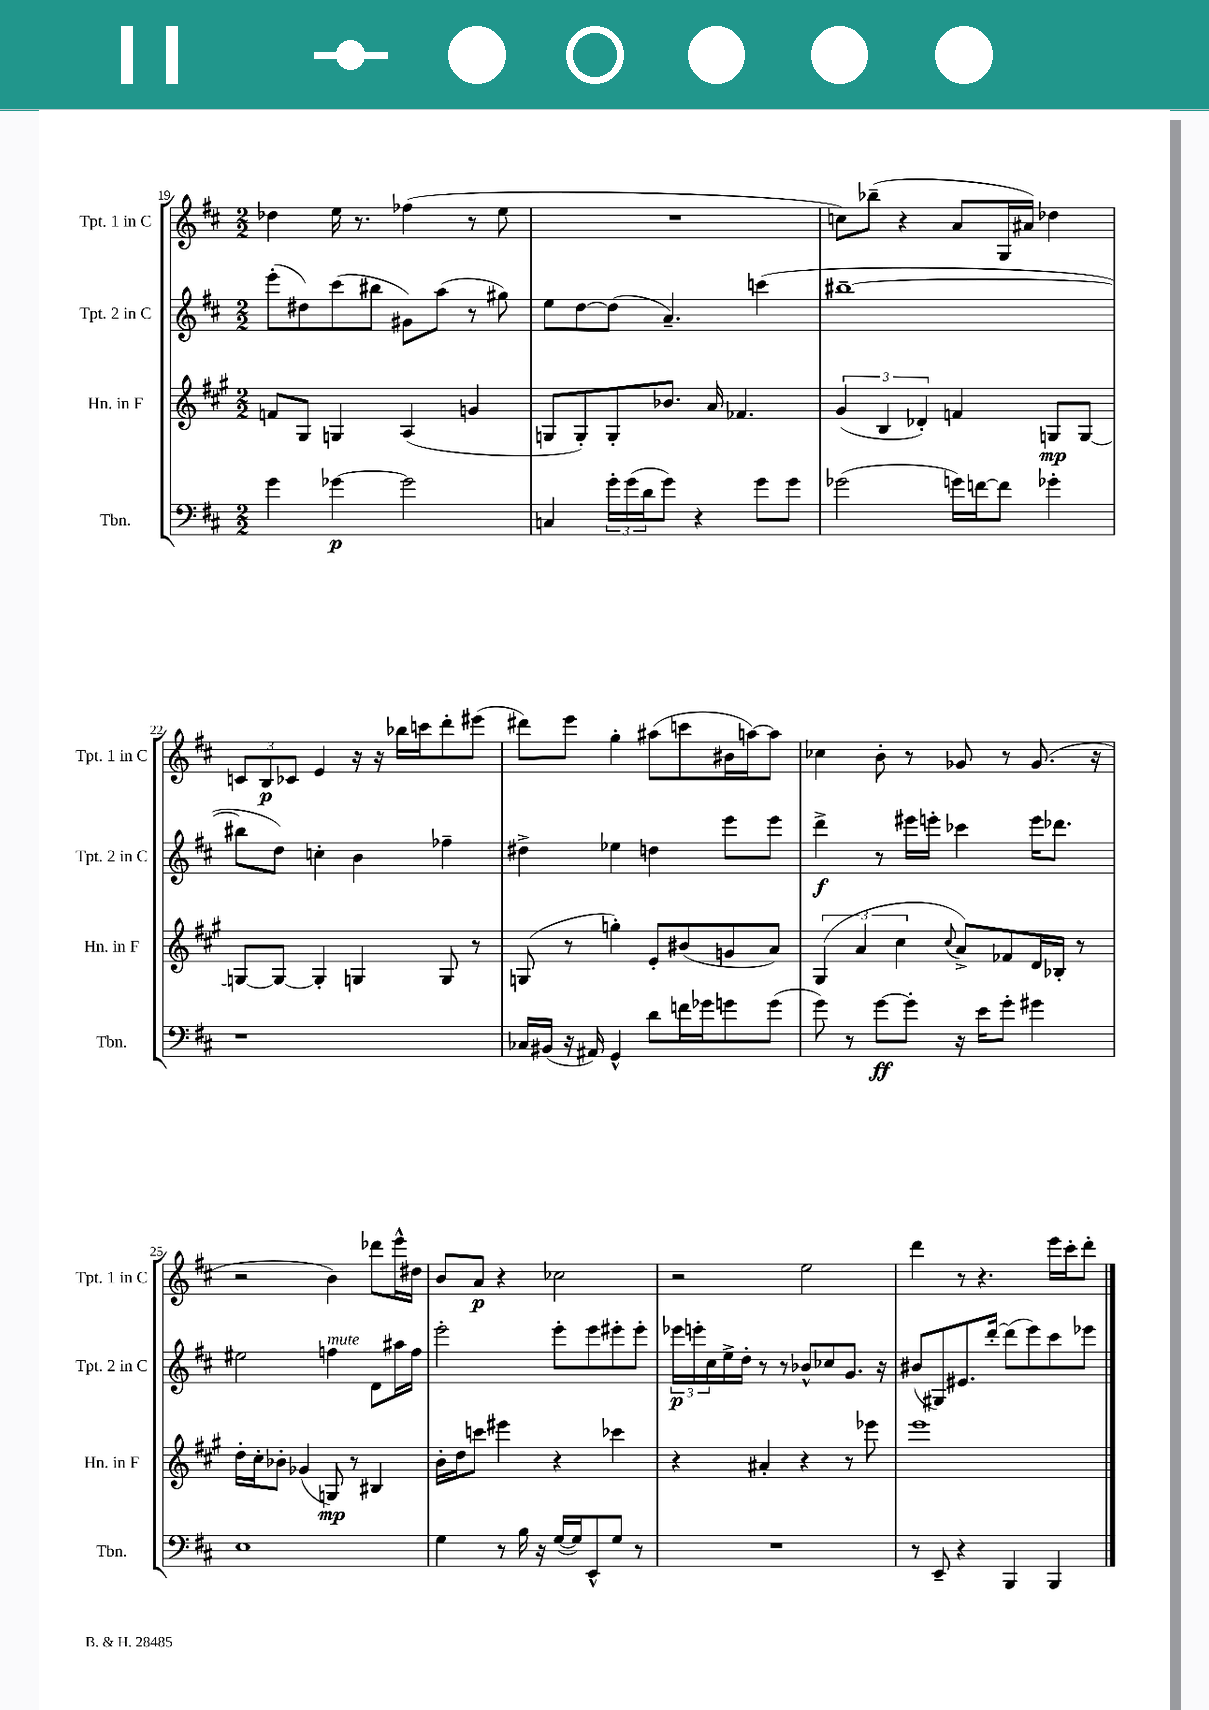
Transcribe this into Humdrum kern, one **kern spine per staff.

**kern	**dynam	**kern	**dynam	**kern	**dynam	**kern	**dynam
*part4	*part4	*part3	*part3	*part2	*part2	*part1	*part1
*staff4	*staff4	*staff3	*staff3	*staff2	*staff2	*staff1	*staff1
*I"Tbn.	*	*I"Hn. in F	*	*I"Tpt. 2 in C	*	*I"Tpt. 1 in C	*
*I'Tbn.	*	*I'Hn. in F	*	*I'Tpt. 2 in C	*	*I'Tpt. 1 in C	*
*clefF4	*	*clefG2	*	*clefG2	*	*clefG2	*
*k[f#c#]	*	*k[f#c#g#]	*	*k[f#c#]	*	*k[f#c#]	*
*M2/2	*	*M2/2	*	*M2/2	*	*M2/2	*
=19	=19	=19	=19	=19	=19	=19	=19
4g\	.	8fn/L	.	(8eee'\L	.	4dd-X\	.
.	.	8G#/J	.	8dd#X\)	.	.	.
[4g-X\	p	4Gn/	.	(8ccc#\	.	16ee\	.
.	.	.	.	.	.	8.r	.
.	.	.	.	8bb#X\J	.	.	.
2g-\]	.	(4A/	.	8g#X\L)	.	(4ff-X\	.
.	.	.	.	(8aa\J	.	.	.
.	.	4gn/	.	8r	.	8r	.
.	.	.	.	8gg#X\)	.	8ee\	.
=20	=20	=20	=20	=20	=20	=20	=20
4Cn/	.	8Gn/L	.	8ee\L	.	1r	.
.	.	8G'/)	.	[8dd\	.	.	.
24g'\LL	.	8G'/	.	(8dd\J]	.	.	.
(24g\	.	.	.	.	.	.	.
24d\J	.	.	.	.	.	.	.
8g\J)	.	8.b-X/J	.	4.a~/)	.	.	.
4r	.	.	.	.	.	.	.
.	.	16a/	.	.	.	.	.
.	.	4.f-X/	.	.	.	.	.
8g\L	.	.	.	(4cccn\	.	.	.
8g\J	.	.	.	.	.	.	.
=21	=21	=21	=21	=21	=21	=21	=21
(2g-X\	.	(6g#/	.	[1bb#X~	.	8ccn\L)	.
.	.	.	.	.	.	(8bb-X~\J	.
.	.	6B/	.	.	.	.	.
.	.	.	.	.	.	4r	.
.	.	6d-X'/)	.	.	.	.	.
16gn\LL)	.	4fn/	.	.	.	8a/L	.
[16fn\J	.	.	.	.	.	.	.
8f\J]	.	.	.	.	.	16G/L	.
.	.	.	.	.	.	16a#X/JJ)	.
4g-X'\	.	8Gn/L	mp	.	.	4dd-X\	.
.	.	[8G/J	.	.	.	.	.
!!LO:LB:g=z
=22	=22	=22	=22	=22	=22	=22	=22
1r	.	8Gn/L_	.	8bb#X\L]	.	12cn/L	.
.	.	.	.	.	.	12B/	p
.	.	8G/J_	.	8dd\J)	.	.	.
.	.	.	.	.	.	12c-X/J	.
.	.	4G'/]	.	4ccn'\	.	4e/	.
.	.	4Gn/	.	4b\	.	16r	.
.	.	.	.	.	.	16r	.
.	.	.	.	.	.	16bb-X\LL	.
.	.	.	.	.	.	16cccn\J	.
.	.	8G/	.	4ff-X~\	.	8ddd'\	.
.	.	8r	.	.	.	(8eee#X\J	.
=23	=23	=23	=23	=23	=23	=23	=23
16C-X/LL	.	(8Gn/	.	4dd#X^\	.	8ddd#X\L)	.
(16BB#X/JJ	.	.	.	.	.	.	.
16r	.	8r	.	.	.	8eee\J	.
16AA#X/)	.	.	.	.	.	.	.
4GG^^/	.	4ggn'\)	.	4ee-X\	.	4gg'\	.
8d\L	.	8e'/L	.	4ddn\	.	(8aa#X\L	.
16fn\L	.	(8b#X/	.	.	.	8cccn\	.
16g-X\J	.	.	.	.	.	.	.
8gn\	.	8gn/	.	8eee\L	.	16b#X\L	.
.	.	.	.	.	.	[16aan\J)	.
(8g\J	.	8a/J)	.	8eee\J	.	8aa\J]	.
=24	=24	=24	=24	=24	=24	=24	=24
8g\)	.	(6G#/	.	4ddd^\	f	4cc-X\	.
8r	.	.	.	.	.	.	.
.	.	6a/	.	.	.	.	.
[8g\L	ff	.	.	8r	.	8b'\	.
.	.	6cc#\	.	.	.	.	.
8g'\J]	.	.	.	16eee#X\LL	.	8r	.
.	.	.	.	16eeen'\JJ	.	.	.
.	.	8qqcc#/	.	.	.	.	.
16r	.	8a^/L)	.	4ccc-X\	.	8g-X/	.
16e\KL	.	.	.	.	.	.	.
8g'\J	.	8f-X/	.	.	.	8r	.
4g#X\	.	16d/L	.	16eee\KL	.	(8.g-/	.
.	.	16B-X'/JJ	.	8.ddd-X\J	.	.	.
.	.	8r	.	.	.	.	.
.	.	.	.	.	.	16r	.
!!LO:LB:g=z
=25	=25	=25	=25	=25	=25	=25	=25
1E	.	16dd'\LL	.	2ee#X\	.	2r	.
.	.	16cc#'\J	.	.	.	.	.
.	.	8b-X'\J	.	.	.	.	.
.	.	(4g-X/	.	.	.	.	.
!	!	!	!	!LO:TX:a:i:t=mute	!	!	!
.	.	8Gn/)	mp	4ffn\	.	4b\)	.
.	.	8r	.	.	.	.	.
.	.	4B#X/	.	8d\L	.	8ddd-X\L	.
.	.	.	.	16aa#X\L	.	16eee^^\L	.
.	.	.	.	16ff\JJ	.	16dd#X\JJ	.
=26	=26	=26	=26	=26	=26	=26	=26
4G\	.	16b'\LL	.	2eee'\	.	8b/L	.
.	.	16dd\J	.	.	.	.	.
.	.	8cccn\J	.	.	.	8a/J	p
8r	.	4eee#X\	.	.	.	4r	.
16B\	.	.	.	.	.	.	.
16r	.	.	.	.	.	.	.
([16G/LL	.	4r	.	8eee'\L	.	2cc-X\	.
16G/J])	.	.	.	.	.	.	.
8EE^^/	.	.	.	8eee\	.	.	.
8G/J	.	4ccc-X\	.	8eee#X'\	.	.	.
8r	.	.	.	8eee#'\J	.	.	.
=27	=27	=27	=27	=27	=27	=27	=27
1r	.	4r	.	24eee-X\LL	p	2r	.
.	.	.	.	24eeen'\	.	.	.
.	.	.	.	24cc#\	.	.	.
.	.	.	.	16ee^\	.	.	.
.	.	.	.	16dd'\JJ	.	.	.
.	.	4a#X'/	.	8r	.	.	.
.	.	.	.	8r	.	.	.
.	.	4r	.	8b-X^^/L	.	2ee\	.
.	.	.	.	8cc-X/	.	.	.
.	.	8r	.	8.g/J	.	.	.
.	.	8eee-X\	.	.	.	.	.
.	.	.	.	16r	.	.	.
=28	=28	=28	=28	=28	=28	=28	=28
8r	.	1eee	.	(8b#X/L	.	4ddd\	.
8EE~/	.	.	.	8G#X/)	.	.	.
4r	.	.	.	8.e#X/	.	8r	.
.	.	.	.	.	.	4.r	.
.	.	.	.	[16ddd'/Jk	.	.	.
4BBB/	.	.	.	(8ddd\L]	.	.	.
.	.	.	.	8eee\)	.	.	.
4BBB/	.	.	.	8ccc#\	.	16eee\LL	.
.	.	.	.	.	.	16ccc#'\J	.
.	.	.	.	8eee-X\J	.	8ddd'\J	.
==	==	==	==	==	==	==	==
*-	*-	*-	*-	*-	*-	*-	*-
